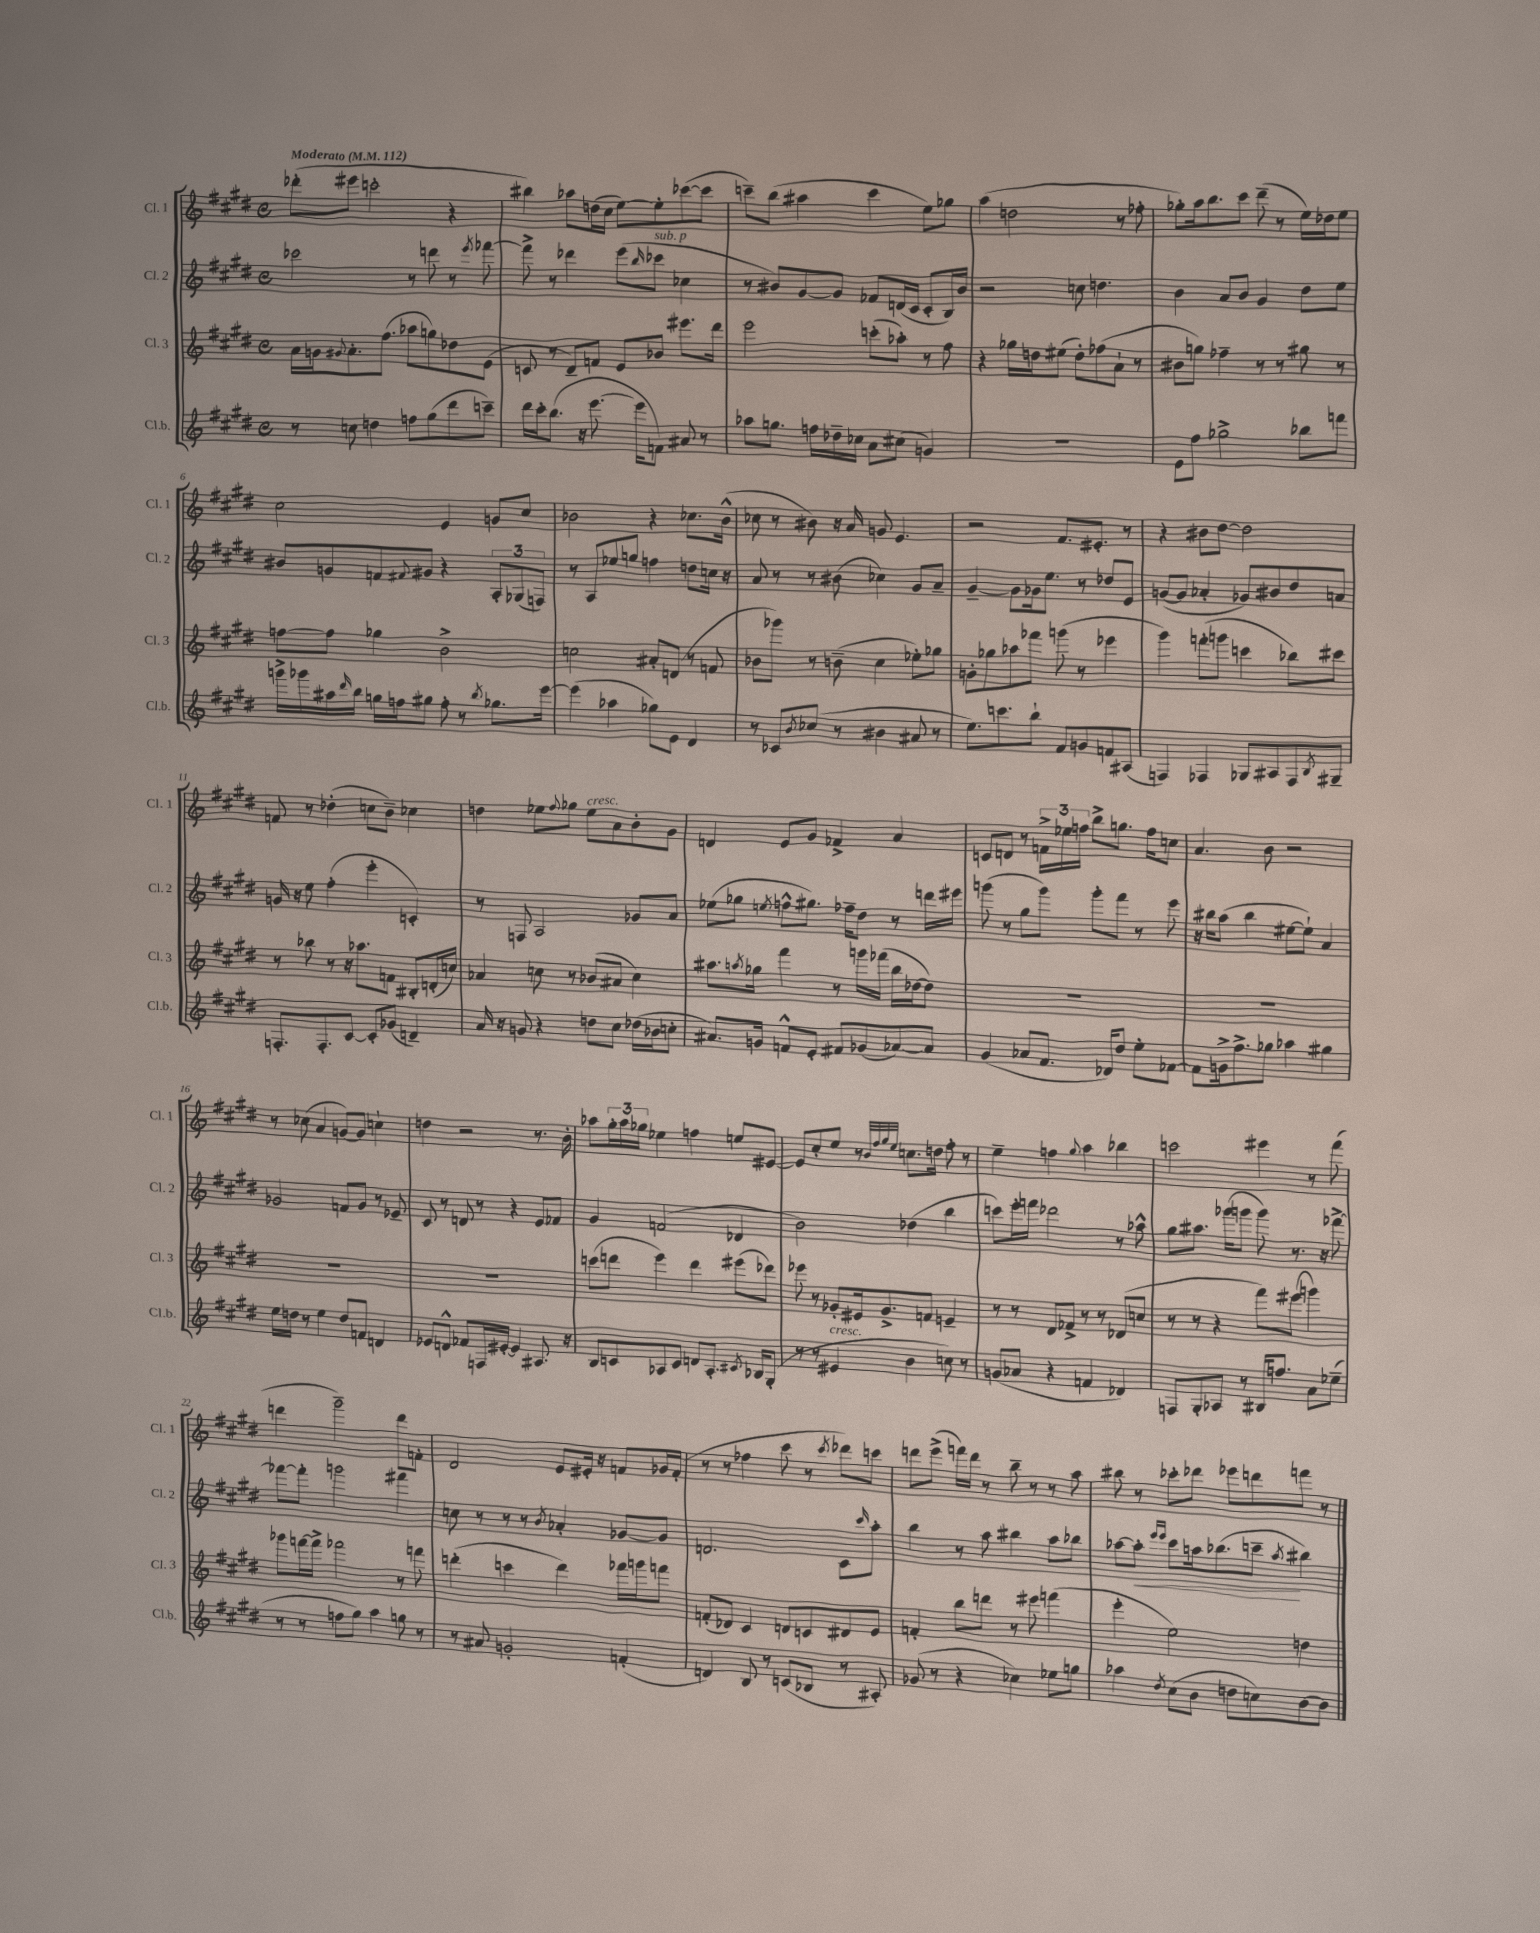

**kern	**kern	**kern	**kern
*staff4	*staff3	*staff2	*staff1
*clefG2	*clefG2	*clefG2	*clefG2
*k[f#c#g#d#]	*k[f#c#g#d#]	*k[f#c#g#d#]	*k[f#c#g#d#]
*M4/4	*M4/4	*M4/4	*M4/4
*met(c)	*met(c)	*met(c)	*met(c)
*MM112	*MM112	*MM112	*MM112
8r	16a	2ccc-	(8ddd-'
.	16g	.	.
.	8qqg#	.	.
8cc	8.a'	.	8eee#
4dd	.	.	2ccc'
.	(8.ff#	.	.
8ff	8aa-	8r	.
(8gg#	8gg)	8ddd	.
8ddd#	8dd-	8r	4r
.	.	8qeee	.
8ccc~)	(8e	[8fff-	.
=	=	=	=
16ddd#	8c	8fff-^]	4bb#)
16ccc#'	.	.	.
(8.bb	8r	8r	.
.	8d#~)	4ddd-	8aa-
16r	.	.	.
[8.eee	8f	.	(16dd
.	.	.	16cc#
.	8e	(8eee	[8ee)
16eee]	.	.	.
.	.	16qqbb	.
8f)	8b-	8ccc-	8ee']
8a#	8.eee#	4cc-	([8ccc-
8r	.	.	8ccc-]
.	16ddd#	.	.
=	=	=	=
8aa-	2eee	8r	8ccc~)
8.gg	.	8b#)	(8bb
.	.	[8g#	4aa#
16ff	.	.	.
16dd-~	.	8g#]	.
16cc-	.	.	.
8a	(8ccc'	8f-	4ccc
(8cc#	8aa-')	(16d	.
.	.	16c#	.
4g)	8r	8c#'	8ee)
.	8ff#	16B)	8gg-
.	.	16b#	.
=	=	=	=
1r	4r	2r	(4aa
.	16gg-	.	2dd
.	16dd	.	.
.	(8ee#	.	.
.	8dd')	8cc	.
.	(8ff-	4.dd	.
.	8a`	.	8r
.	8r	.	8ff-'
=	=	=	=
8e	8b#	4b	8gg-')
8ff#	8gg)	.	16aa
.	.	.	8.bb
2gg-^	4ff-~	8a	.
.	.	8b	8ccc#
.	8r	4g#	(8ddd#~
.	8r	.	8r
8bb-	8gg#	8dd#	16ee)
.	.	.	16dd-
8fff	8r	8ee	8ee
=	=	=	=
16ggg^	[8ff	8b#	2cc#
16ggg-	.	.	.
16aa#	8ff]	8g	.
16qqddd#	.	.	.
16bb	.	.	.
16gg	4gg-	8f	.
16ff	.	.	.
.	.	8qqf#	.
8gg#	.	8g#	.
8ff'	2b^	4r	4e
8r	.	.	.
8qbb	.	.	.
8.gg-	.	12A'	8g
.	.	(12G-	.
.	.	.	8cc#
.	.	12F)	.
[16eee	.	.	.
=	=	=	=
(4eee]	2cc	8r	2b-
.	.	8A	.
4aa-	.	8ee-	.
.	.	8gg	.
8gg-)	8a#'	4ff	4r
8e	(8d	.	.
4d#	8r	8dd	8.cc-
.	8f	16cc	.
.	.	16r	(16b-^^
=	=	=	=
8r	8b-	8a	8cc-
8c-	8ggg-)	8r	8r
8qb	.	.	.
(8cc-	8r	8r	8b#)
8r	(8b~	(8b#	16r
.	.	.	16a
4b#	4cc#	4cc-)	8g
.	.	.	4.e
8a#	8ee-')	8g#	.
8r	8gg-	8a~	.
=	=	=	=
8.ee)	8g'	[4g#~	2r
.	8gg-	.	.
8.ccc	.	.	.
.	8aa-	8g#]	.
8bb`	8fff-	16g-	.
.	.	8.ee	.
8f#	(8ggg	.	8.f#
8g	8r	8r	.
.	.	.	8.e#'
8f	4eee-	8dd-	.
(8A#	.	8e	8r
=	=	=	=
4F)	4ggg#)	([8g	4r
.	.	8g]	.
4F-	(8fff'	4a-'	8b#
.	8ggg	.	[8dd#
8G-	4ccc	8g-)	2dd#]
8A#	.	8b#	.
8F-	8bb-)	8dd#	.
8qB	.	.	.
8G#~	8ccc#	8a	.
=	=	=	=
8.F'	8r	16g	8f
.	.	16r	.
.	8bb-	8ee	8r
8.F'	.	.	.
.	8r	(4ff#'	(4dd-'
[8c#	16r	.	.
.	8.aa-	.	.
8c#']	.	4eee'	8cc
(8g-	8f	.	8b~)
4d~)	8B#'	4c')	4cc-
.	(16d'	.	.
.	16cc)	.	.
=	=	=	=
16a	4a-	8r	4dd
16r	.	.	.
8g	.	8F	.
4r	8cc	2A	8ee-
.	.	.	8qqff#
.	8r	.	8gg-
8dd	(8b-	.	8ee-
8cc#	8a#	.	8a
(16dd-	4cc)	8g-	8b'
16b-	.	.	.
8cc'	.	8a	8g#
=	=	=	=
8.a#)	8.aa#	(8ee-	4d
.	.	8gg-	.
.	8qaa	.	.
16g	16gg-	.	.
.	.	8qee	.
8f^^	4fff#	8ff^^	8e
8e'	.	8.gg#)	8g#
8f#	8r	.	4f-^
.	.	16ff-~	.
(8g-	16ggg	8dd#	.
.	(16fff-	.	.
[8a-)	16bb	8r	4a
.	[16dd-	.	.
8a-]	8dd-])	16ddd	.
.	.	16eee#	.
=	=	=	=
(4g#	1r	(8ggg	8c
.	.	8r	8d
8a-	.	8gg#	8r
8.f#	.	8ggg)	24f^
.	.	.	24ee-
.	.	.	24ff
.	.	8ggg'	8bb^
16d-)	.	.	.
8dd#	.	8fff#	8.gg
8ee'	.	8r	.
.	.	.	16ff
[8f-	.	8eee	8cc
=	=	=	=
8f-]	1r	16r	4.a
.	.	16bb#	.
16g^	.	(8aa	.
8.ff#^	.	.	.
.	.	4bb#	.
8gg-	.	.	8b
4aa-	.	[8ee#	2r
.	.	8ee#`])	.
4gg#	.	4a	.
=	=	=	=
16ee	1r	2g-	8r
16dd	.	.	.
8r	.	.	(8cc-
4ee	.	.	4a
8dd	.	8f	[8g)
8f	.	8g-	8g]
4d	.	8r	4cc`
.	.	8e-~	.
=	=	=	=
8e-	1r	8c#	4dd
8d^^	.	8r	.
8f-	.	8d	2r
16F	.	8r	.
[16e#'	.	.	.
4e#]	.	4r	.
8.A#	.	8e	8.r
.	.	8f-	.
16r	.	.	16b'
=	=	=	=
8B	(8ccc	4g#	8aa-
8c	8ddd	.	24gg#'
.	.	.	24aa-
.	.	.	24gg-
8A-	4eee)	(2f	4ee-
8c	.	.	.
8d	4ddd	.	4ff
8.A-'	.	.	.
.	(8eee#	4d-	8ee
8qc#	.	.	.
16B-	.	.	.
(8G#'	8ddd-)	.	[8e#
=	=	=	=
8r	8eee-	2b)	8e#]
8r	8r	.	8cc#'
4e#	8g-'	.	8ee
.	16e#	.	8r
.	8.g-^	.	.
.	.	.	32qqb
.	.	.	32qqff#
.	.	.	32qqgg#
.	.	.	32qqee
4b	.	(4dd-	8.cc
.	8f	.	.
.	.	.	16dd
8cc)	4e~	4bb	8ff#'
8r	.	.	8r
=	=	=	=
(8g	8r	8ccc)	4ee~
8a-	8r	16eee'	.
.	.	16fff	.
4r	8d#	2ddd-	4ff
.	8f-^	.	.
.	.	.	8qqgg#
4f	8r	.	4aa
.	8r	.	.
4d-)	(8d-	8r	4bb-
.	8cc	8aa-^^	.
=	=	=	=
8F	8r	8gg#	2ccc
8G#'	8r	8.aa#	.
8A-	4r	.	.
.	.	(16ggg-	.
8r	.	8ggg	.
16B#	8fff#)	8ggg)	4eee#
8.ff	.	.	.
.	(8eee#	8.r	.
8a	4ggg)	.	8r
.	.	16r	.
(8ee-~	.	[8fff-^	(8fff#
=	=	=	=
8r	8ggg-	8fff-_	4ddd
8r	[16fff	8fff-']	.
.	16fff^]	.	.
8ff	2fff-	2ggg	2ggg#~)
8gg#)	.	.	.
4aa	.	.	.
8gg	8r	4fff#	8ddd
8r	8fff	.	8f'
=	=	=	=
8r	(4ddd'	8cc	2d#
8a#	.	8r	.
2g'	4ccc	8r	.
.	.	8r	.
.	.	8qb	.
.	4ddd)	4a-'	8e
.	.	.	16e#'
.	.	.	16r
(4f'	16fff-	[8g-	8f
.	16ggg	.	.
.	8fff	8g-]	16g-
.	.	.	(16f'
=	=	=	=
4d)	(8f'	2.d	8r
.	8d-)	.	8r
8B	4c#	.	4ff-
8r	.	.	.
(8c	8d	.	8ccc#
8B-	8c	.	8r
.	.	.	8qccc#
8r	8d#	8c#	8ddd-)
.	.	16qqccc#	.
8A#')	8e	8aa'	8ccc
=	=	=	=
(8g-	4f'	4bb	8ddd
8r	.	.	(8eee^
4r	8bb	8r	16fff)
.	.	.	16ddd
.	8ddd	8aa	8r
4cc-)	8r	4bb#	8bb~
.	8eee#	.	8r
8ee-	(4fff	8aa	8r
8gg	.	8bb-	8aa
=	=	=	=
4aa-	4eee'	[8aa-	8bb#
.	.	8aa-']	8r
.	.	16qqeee	.
8qdd#	.	16qqeee	.
(8cc#	2ee)	8ccc#	8ccc-'
8b	.	16aa	8ddd-
.	.	(8.bb-	.
8dd	.	.	8eee-
8cc)	.	8ccc~	8ddd
.	.	8qaa	.
[8b	4dd	4bb#)	8fff
8b]	.	.	8r
==	==	==	==
*-	*-	*-	*-
